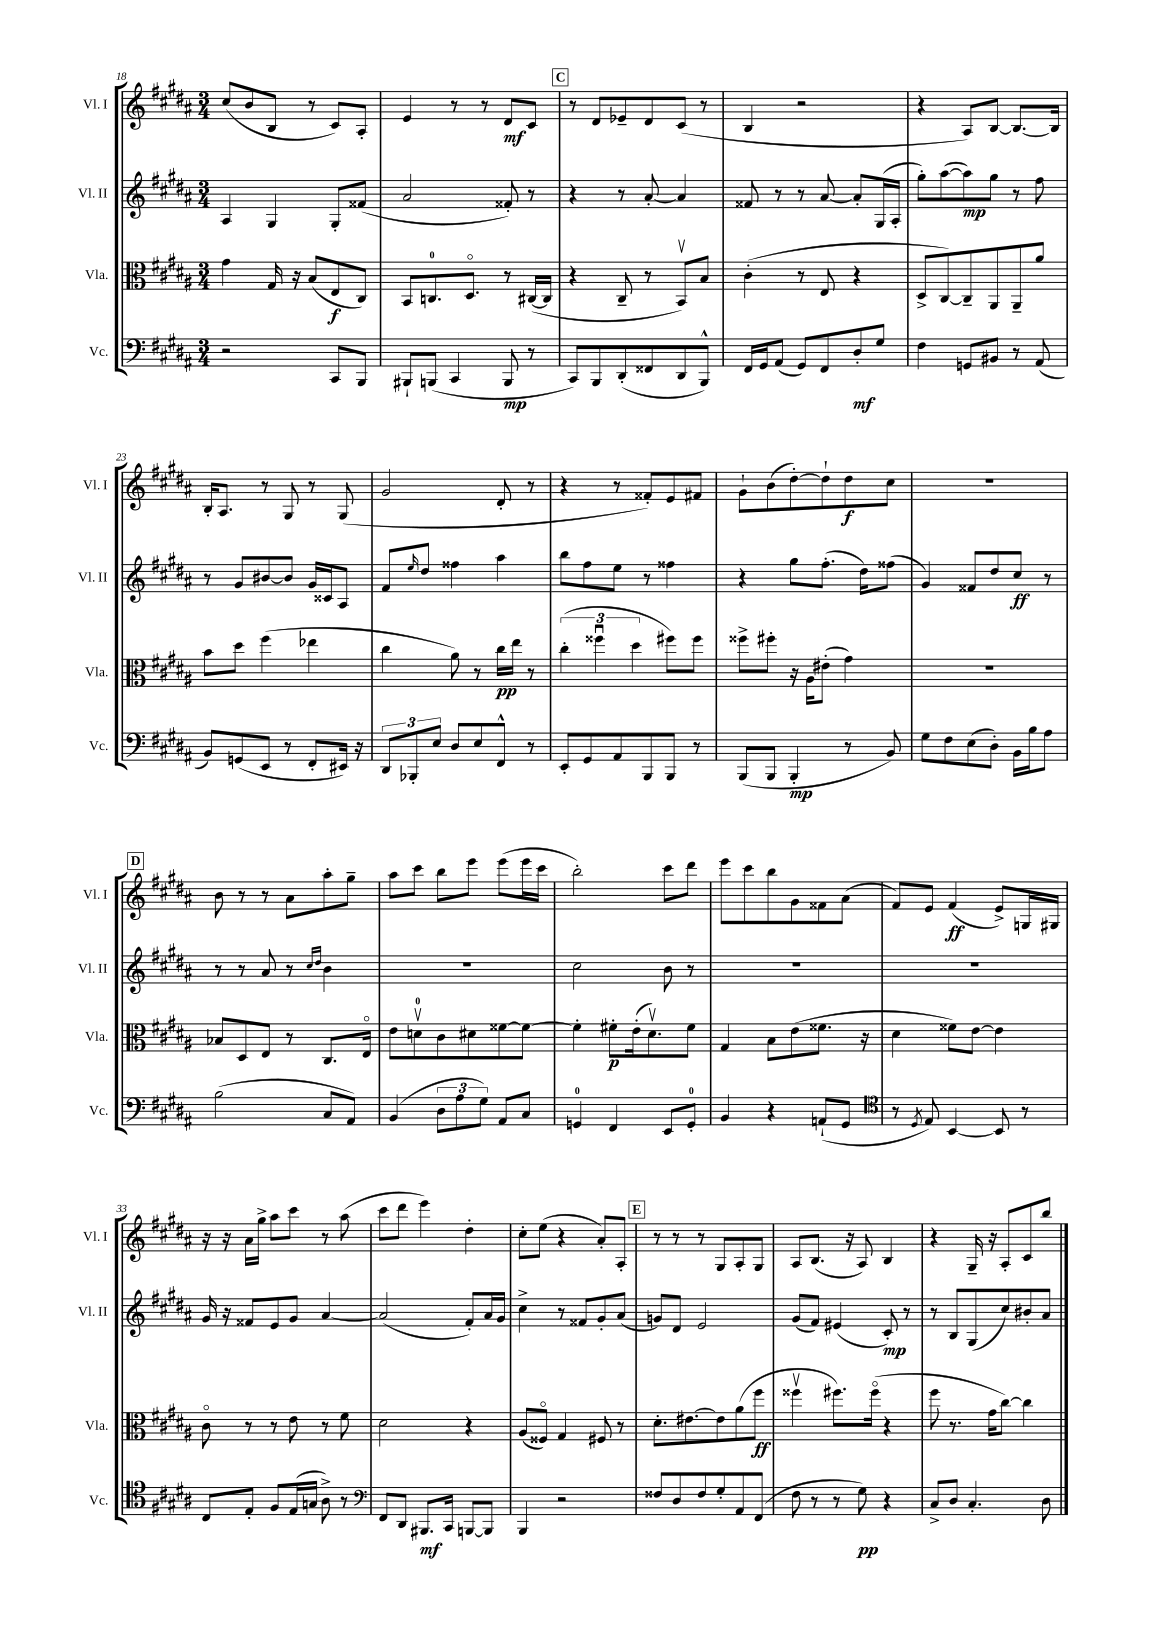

**kern	**kern	**kern	**kern
*staff4	*staff3	*staff2	*staff1
*clefF4	*clefC3	*clefG2	*clefG2
*k[f#c#g#d#a#]	*k[f#c#g#d#a#]	*k[f#c#g#d#a#]	*k[f#c#g#d#a#]
*M3/4	*M3/4	*M3/4	*M3/4
2r	4g#	4A#	(8cc#
.	.	.	8b
.	16G#	4G#	8B
.	16r	.	.
.	(8B	.	8r
8CC#	8E	8G#'	8c#)
8BBB	8C#)	(8f##	8A#'
=	=	=	=
8BBB#`	8BB	2a#	4e
(8BBB	8.C	.	.
4CC#	.	.	8r
.	8.D#o	.	.
.	.	.	8r
8BBB	8r	8f##')	8d#
8r	([16C#	8r	8c#
.	16C#]	.	.
=	=	=	=
8CC#)	4r	4r	8r
8BBB	.	.	8d#
(8DD#'	8C#~	8r	8e-~
8FF##	8r	[8a#'	8d#
8DD#	8BBv)	4a#]	(8c#
8BBB^^)	8B	.	8r
=	=	=	=
16FF#	(4c#'	8f##	4B
16GG#	.	.	.
(8AA#	.	8r	.
8GG#)	8r	8r	2r
8FF#	8E	[8a#	.
8D#'	4r	8a#']	.
8G#	.	(16G#	.
.	.	16A#'	.
=	=	=	=
4F#	8D#^	8gg#')	4r
.	[8C#)	([8aa#	.
8GG	8C#~]	8aa#])	8A#)
8BB#	8AA#	8gg#	[8B
8r	8AA#~	8r	8.B_
(8AA#	8a#	8ff#	.
.	.	.	16B]
=	=	=	=
8BB)	8b	8r	16B'
.	.	.	8.A#
(8GG	8dd#	8g#	.
8EE	(4ff#	[8b#	8r
8r	.	8b#]	8G#
8FF#'	4ee-	16g#	8r
.	.	16c##	.
16EE#)	.	8A#	(8G#
16r	.	.	.
=	=	=	=
12DD#	4cc#	8f#	2g#
12BBB-'	.	.	.
.	.	16qqee	.
.	.	8dd#	.
12E	.	.	.
8D#	8a#)	4ff##	.
8E	8r	.	.
8FF#^^	16cc#	4aa#	8d#'
.	16ee	.	.
8r	8r	.	8r
=	=	=	=
8EE'	(6cc#'	8bb	4r
8GG#	.	8ff#	.
.	6ff##u	.	.
8AA#	.	8ee	8r
.	6dd#	.	.
8BBB	.	8r	8f##')
8BBB	8ff#)	4ff##	8e
8r	8ff#	.	8f#
=	=	=	=
(8BBB	8ff##^	4r	8g#`
8BBB	8ff#'	.	(8b
4BBB'	16r	8gg#	[8dd#')
.	16A#	.	.
.	(8e#'	(8.ff#'	8dd#`]
8r	4g#)	.	8dd#
.	.	16dd#)	.
8BB)	.	(8ff##	8cc#
=	=	=	=
8G#	2.r	4g#)	2.r
8F#	.	.	.
(8E	.	8f##	.
8D#')	.	8dd#	.
16BB	.	8cc#	.
16B	.	.	.
8A#	.	8r	.
=	=	=	=
(2B	8B-	8r	8b
.	8D#	8r	8r
.	8E	8a#	8r
.	8r	8r	8a#
.	.	16qqcc#	.
.	.	16qqdd#	.
8C#	8.C#	4b	8aa#'
8AA#)	.	.	8gg#~
.	16Eo	.	.
=	=	=	=
(4BB	8e	2.r	8aa#
.	8dv	.	8ccc#
12D#	8c#	.	8bb
12A#	.	.	.
.	8d#	.	8eee
12G#)	.	.	.
8AA#	[8f##	.	(8eee
8C#	8f##_	.	16eee
.	.	.	16ccc#
=	=	=	=
4GG	4f##']	2cc#	2bb')
4FF#	8f#'	.	.
.	(16e'	.	.
.	8.d#v)	.	.
8EE	.	8b	8ccc#
8GG'	8f#	8r	8ddd#
=	=	=	=
4BB	4G#	2.r	8eee
.	.	.	8ccc#
4r	8B	.	8bb
.	(8e	.	8g#
(8AA`	8.f##	.	8f##
8GG#	.	.	(8a#
.	16r	.	.
=	=	=	=
*clefC4	*	*	*
8r	4d#	2.r	8f#)
8qD#	.	.	.
8E)	.	.	8e
[4BB	8f##)	.	(4f#
.	[8e	.	.
8BB]	4e]	.	8e^)
8r	.	.	16G
.	.	.	16G#
=	=	=	=
8C#	8c#o	16g#	16r
.	.	16r	16r
8E'	8r	8f##	16a#
.	.	.	16gg#^
8F#	8r	8e	8aa#
(16E	8e	8g#	8ccc#
16G	.	.	.
8A#^)	8r	[4a#	8r
8r	8f#	.	(8aa#
=	=	=	=
*clefF4	*	*	*
8FF#	2d#	(2a#]	8ccc#
8DD#	.	.	8ddd#
8.BBB#	.	.	4eee)
16CC#	.	.	.
[8BBB	4r	8f#')	4dd#'
8BBB]	.	16a#	.
.	.	16g#	.
=	=	=	=
4BBB	(8A#	4cc#^	8cc#'
.	8F##o)	.	(8ee
2r	4G#	8r	4r
.	.	8f##	.
.	8F#	8g#'	8a#')
.	8r	(8a#	8A#'
=	=	=	=
8F##	8.d#'	8g)	8r
8D#	.	8d#	8r
.	[8.e#	.	.
8F##	.	2e	8r
8G#'	8e#]	.	8G#
8AA#	(8a#	.	8A#'
(8FF#	8ff#	.	8G#
=	=	=	=
8F#	4ff##v	(8g#	8A#
8r	.	8f#)	(8.B
8r	8.ff#)	(4e#	.
.	.	.	16r
8G#)	.	.	8A#)
.	(16ff#o	.	.
4r	4r	8c#')	4B
.	.	8r	.
=	=	=	=
8C#^	8ff#	8r	4r
8D#	8.r	8B	.
4.C#'	.	(8G#	16G#~
.	16g#	.	16r
.	[8cc#)	8cc#)	8A#'
.	4cc#]	8b#'	8c#
8D#	.	8a#	8bb
==	==	==	==
*-	*-	*-	*-
